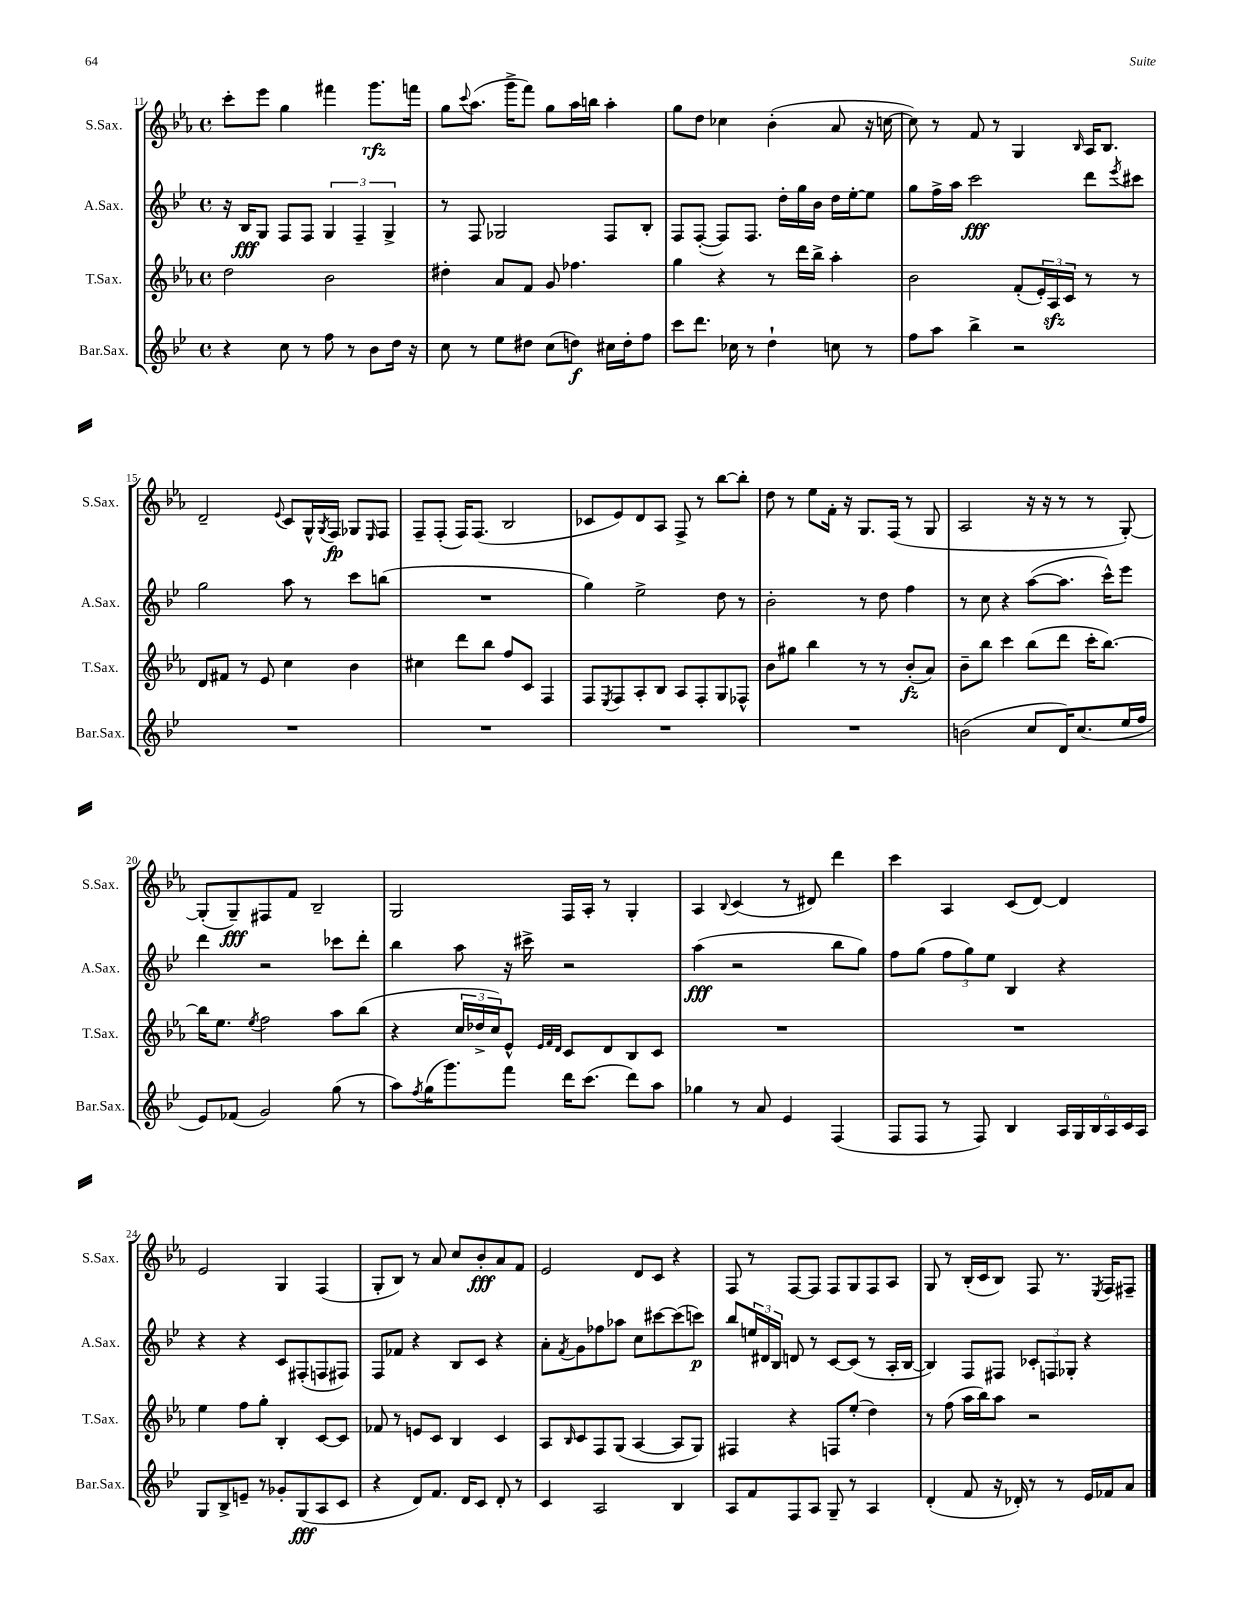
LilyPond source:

<<
\new StaffGroup <<
\new Staff = "s0" \with { instrumentName = "S.Sax." shortInstrumentName = "S.Sax." } {
    \clef treble \key ees \major \defaultTimeSignature \time 4/4
    c'''8-. ees'''8 g''4 fis'''4 g'''8.\rfz f'''16 |
    g''8 \appoggiatura { c'''8 } aes''8.( g'''16-> f'''8) g''8 aes''16 b''16 aes''4-. |
    g''8 d''8 ces''4 bes'4-.( aes'8 r16 c''16~ |
    c''8) r8 f'8 r8 g4 \grace { bes16 } aes16 bes8. |
    d'2-- \appoggiatura { ees'8 } c'8 g16-^ \acciaccatura { g8 } f16\fp ges8 \grace { ees16 } f8 |
    f8-- f8-.( f16) f8.( bes2 |
    ces'8 ees'8) d'8 aes8 f8-> r8 bes''8~ bes''8-. |
    d''8 r8 ees''8 f'16-. r16 g8. f16( r8 g8 |
    aes2 r16 r16 r8 r8 g8~-.) |
    g8-.( g8--\fff) fis8 f'8 bes2-- |
    g2 f16 aes16-. r8 g4-. |
    aes4 \appoggiatura { bes8 } c'4( r8 dis'8) d'''4 |
    c'''4 aes4 c'8( d'8~) d'4 |
    ees'2 g4 f4( |
    g8-. bes8) r8 aes'8 c''8 bes'8-.\fff aes'8 f'8 |
    ees'2 d'8 c'8 r4 |
    f8 r8 f8~ f8 f8 g8 f8 aes8 |
    g8 r8 bes16-.( c'16 bes8) f8 r8. \acciaccatura { ees8 } f16 fis8-- \bar "|." |
}
\new Staff = "s1" \with { instrumentName = "A.Sax." shortInstrumentName = "A.Sax." } {
    \clef treble \key bes \major \defaultTimeSignature \time 4/4
    r16 bes16\fff g8 f8 f8 \tuplet 3/2 { g4 f4-- g4-> } |
    r8 f8 ges2 f8 bes8-. |
    f8 f8~-.( f8) f8. d''16-. g''16 bes'16 d''16 ees''16~-. ees''8 |
    g''8 f''16-> a''16 c'''2\fff d'''8 \acciaccatura { ees'''8 } cis'''8 |
    g''2 a''8 r8 c'''8 b''8( |
    R1 |
    g''4) ees''2-> d''8 r8 |
    bes'2-. r8 d''8 f''4 |
    r8 c''8 r4 a''8~( a''8. c'''16-^) ees'''8 |
    d'''4 r2 ces'''8 d'''8-. |
    bes''4 a''8 r16 cis'''16-> r2 |
    a''4\fff( r2 bes''8 g''8) |
    f''8 g''8( \tuplet 3/2 { f''8 g''8) ees''8 } bes4 r4 |
    r4 r4 c'8 fis8-.( f8 fis8) |
    f8 fes'8 r4 bes8 c'8 r4 |
    a'8-. \acciaccatura { f'8 } g'8 fes''8 aes''8 c''8 cis'''8~ cis'''8( c'''8\p) |
    bes''8 \tuplet 3/2 { e''16 dis'16 bes16 } d'8 r8 c'8~ c'8( r8 a16-. bes16~ |
    bes4) f8 fis8 \tuplet 3/2 { ces'8-. f8 ges8-. } r4 \bar "|." |
}
\new Staff = "s2" \with { instrumentName = "T.Sax." shortInstrumentName = "T.Sax." } {
    \clef treble \key ees \major \defaultTimeSignature \time 4/4
    d''2 bes'2 |
    dis''4-. aes'8 f'8 g'8 fes''4. |
    g''4 r4 r8 d'''16 bes''16-> aes''4-. |
    bes'2 f'8-.( \tuplet 3/2 { ees'16-.) aes16\sfz c'16 } r8 r8 |
    d'8 fis'8 r8 ees'8 c''4 bes'4 |
    cis''4 d'''8 bes''8 f''8 c'8 f4 |
    f8 \acciaccatura { ees8 } f8 aes8-. bes8 aes8 f8-. g8 fes8-^ |
    bes'8 gis''8 bes''4 r8 r8 bes'8-.\fz( aes'8) |
    bes'8-- bes''8 c'''4 bes''8( d'''8 c'''16-. bes''8.~) |
    bes''16 ees''8. \acciaccatura { ees''8 } f''2 aes''8 bes''8( |
    r4 \tuplet 3/2 { c''16 des''16-> c''16) } ees'8-^ \grace { ees'32 f'32 d'32 } c'8 d'8 bes8 c'8 |
    R1 |
    R1 |
    ees''4 f''8 g''8-. bes4-. c'8~ c'8 |
    fes'8 r8 e'8 c'8 bes4 c'4 |
    aes8 \grace { bes16 } c'8 f8 g8( aes4~ aes8 g8) |
    fis4 r4 f8 ees''8-.( d''4) |
    r8 f''8( aes''16 bes''16) aes''8 r2 \bar "|." |
}
\new Staff = "s3" \with { instrumentName = "Bar.Sax." shortInstrumentName = "Bar.Sax." } {
    \clef treble \key bes \major \defaultTimeSignature \time 4/4
    r4 c''8 r8 f''8 r8 bes'8 d''16 r16 |
    c''8 r8 ees''8 dis''8 c''8( d''8\f) cis''16 d''16-. f''8 |
    c'''8 d'''8. ces''16 r8 d''4-! c''8 r8 |
    f''8 a''8 bes''4-> r2 |
    R1 |
    R1 |
    R1 |
    R1 |
    b'2( c''8 d'16) c''8.( ees''16 f''16 |
    ees'8) fes'8( g'2) g''8( r8 |
    a''8) \acciaccatura { f''8 } g''16( g'''8.) f'''8 d'''16 c'''8.( d'''8) a''8 |
    ges''4 r8 a'8 ees'4 f4( |
    f8 f8 r8 f8) bes4 \tuplet 6/4 { a16 g16 bes16 a16 c'16 a16 } |
    g8 bes8-> e'8-- r8 ges'8-. g8\fff( a8 c'8 |
    r4 d'8) f'8. d'16 c'8 d'8-. r8 |
    c'4 a2 bes4 |
    a8 f'8 f8 a8 g8-- r8 a4 |
    d'4-.( f'8 r16 des'16-.) r8 r8 ees'16 fes'16 a'8 \bar "|." |
}
>>
>>
\layout { \context { \Score currentBarNumber = #11 } }
